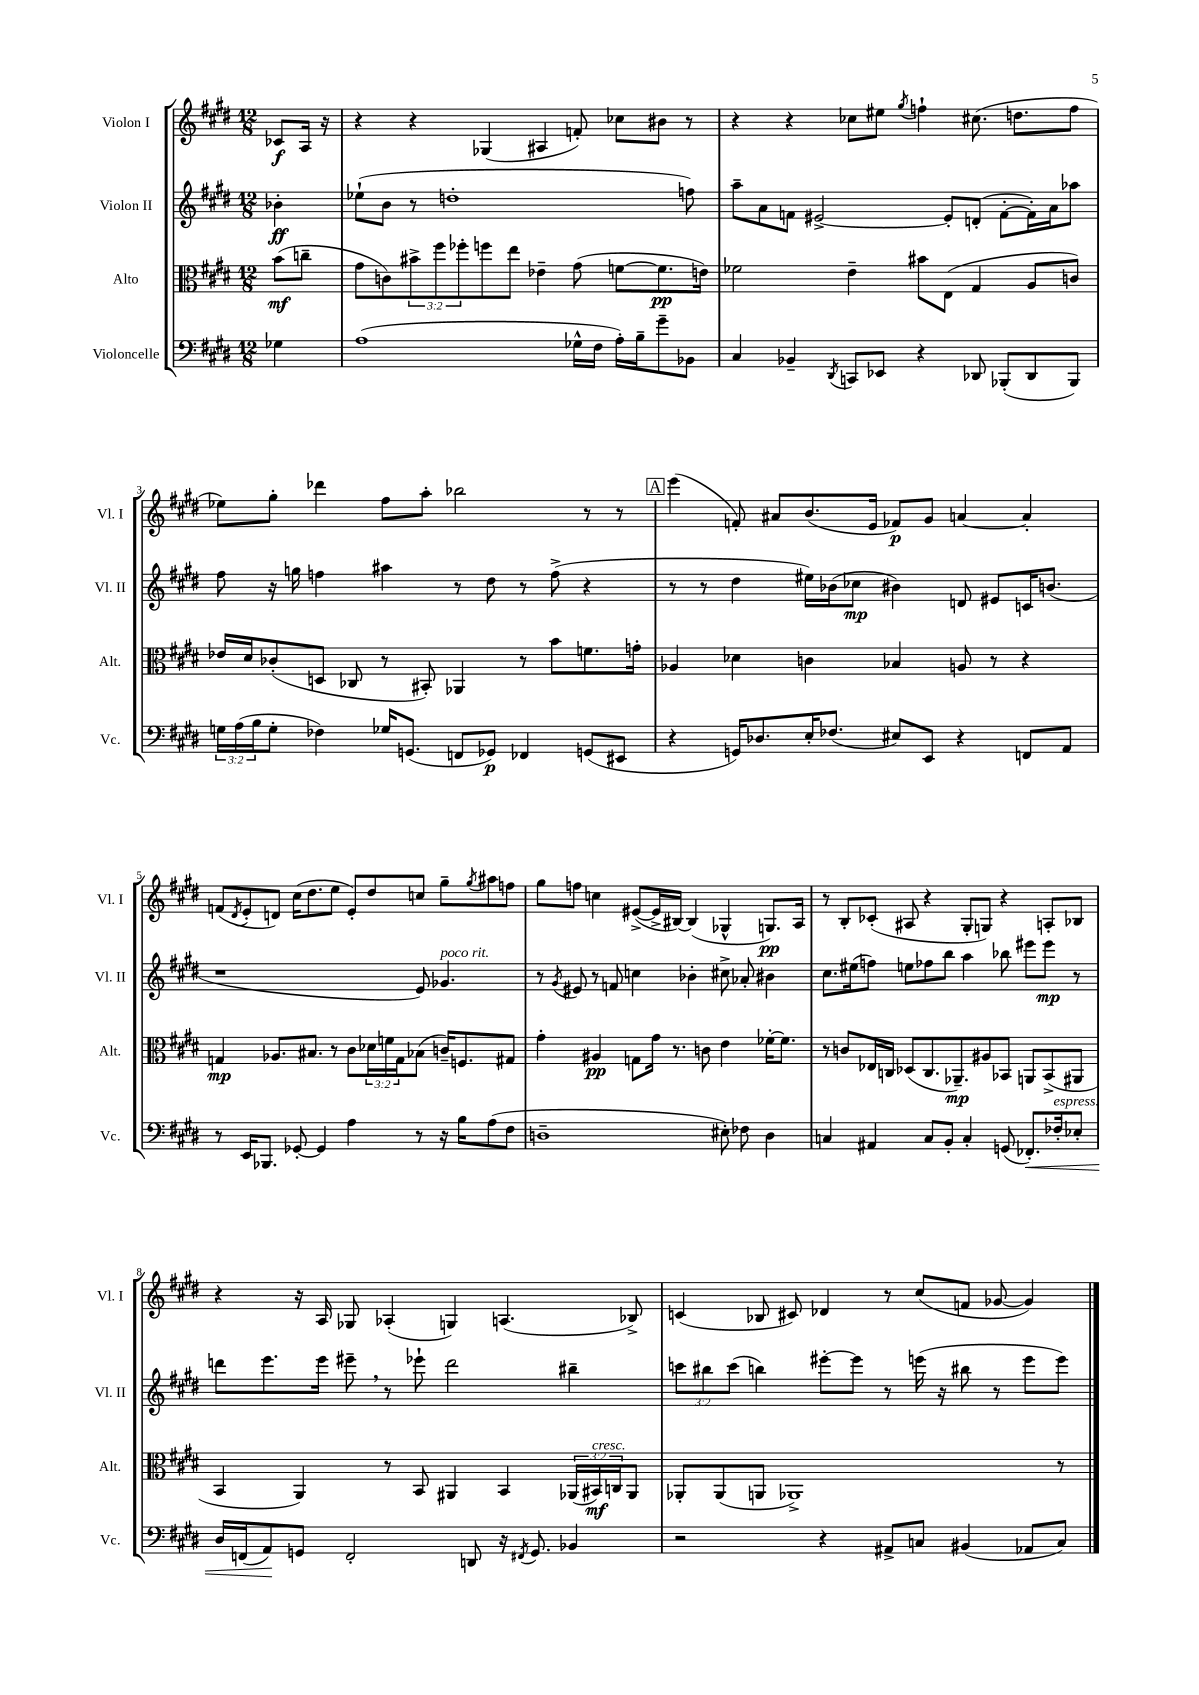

**kern	**kern	**kern	**kern
*staff4	*staff3	*staff2	*staff1
*clefF4	*clefC3	*clefG2	*clefG2
*k[f#c#g#d#]	*k[f#c#g#d#]	*k[f#c#g#d#]	*k[f#c#g#d#]
*M12/8	*M12/8	*M12/8	*M12/8
4G-	(8b	4b-'	8c-
.	8cc~	.	16A
.	.	.	16r
=	=	=	=
(1A	8g#	(8ee-`	4r
.	8c)	8b	.
.	12b#^	8r	4r
.	12ff#	.	.
.	.	1dd'	.
.	12ff-'	.	.
.	8ff	.	(4G-
.	8ee	.	.
.	4e-~	.	4A#
16G-^^	(8g#	.	8f')
16F#	.	.	.
16A')	[8f	.	8cc-
16B~	.	.	.
8g#~	8.f]	.	8b#
8BB-	.	8ff)	8r
.	16e)	.	.
=	=	=	=
4C#	2f-	8aa~	4r
.	.	8a	.
4BB-~	.	8f	4r
.	.	[2e#^	.
8qDD#	.	.	.
8CC	4e~	.	8cc-
8EE-	.	.	8ee#
.	.	.	8qgg#
4r	8b#	.	4ff`
.	(8E	8e#']	.
8DD-	4G#	(8d'	(8.cc#
(8BBB-'	.	[8f'	.
.	.	.	8.dd
8DD-	8A	16f'])	.
.	.	16a	.
8BBB-)	8c)	8aa-	8ff
=	=	=	=
24G	16e-	8ff#	8ee-)
(24A	.	.	.
.	16d#	.	.
24B	.	.	.
8G'	(8c-'	16r	8gg#'
.	.	16gg	.
4F-)	8D	4ff	4ddd-
.	8C-	.	.
16G-	8r	4aa#	8ff#
(8.GG	.	.	.
.	8BB#')	.	8aa'
8FF	4AA-	8r	2bb-
8GG-)	.	8dd#	.
4FF-	8r	8r	.
.	8b	(8ff^	.
(8GG	8.f	4r	8r
8EE#	.	.	8r
.	16g'	.	.
=	=	=	=
4r	4A-	8r	(4eee
.	.	8r	.
16GG)	4d-	4dd#	8f')
8.D-	.	.	.
.	.	.	8a#
16E'	4c	16ee#)	(8.b
(8.F-	.	(16b-	.
.	.	8cc-	.
.	.	.	16e
8E#)	4B-	4b#)	8f-)
8EE	.	.	8g#
4r	8A	8d	[4a
.	8r	8e#	.
8FF	4r	16c	4a']
.	.	(8.b	.
8AA	.	.	.
=	=	=	=
8r	4G	1r	(8f
.	.	.	8qd#
16EE	.	.	8e'
8.BBB-	.	.	.
.	8.A-	.	8d)
[8GG-'	.	.	(16cc#
.	8.B#	.	8.dd#
4GG-]	.	.	.
.	8r	.	8ee
4A	8c#	.	8e')
.	24d-	.	8dd#
.	24f	.	.
.	24G	.	.
8r	(8B-	8e)	8cc
16r	16c~)	4.g-	8gg#~
16B	8.F	.	.
.	.	.	8qgg#
(8A	.	.	8aa#
8F#	8G#	.	8ff
=	=	=	=
1D~	4g#'	8r	8gg#
.	.	8qg#	.
.	.	8e#	8ff
.	4A#	8r	4cc
.	.	8f	.
.	8G	4cc	([8e#^
.	16g#	.	16e#^]
.	8.r	.	[16B#)
.	.	4b-'	(4B#]
.	8c	.	.
8E#')	4e	8cc#^	4G-^^
8F-	.	8a-'	.
4D	[16f-'	4b#	8.G)
.	8.f-]	.	.
.	.	.	16A
=	=	=	=
4C	8r	8.cc#	8r
.	8c	.	8B'
.	.	(16ee#	.
4AA#	16E-	8ff)	(8c-'
.	16C	.	.
.	(8D-	8ee	8A#
8C	8.C	8ff-	4r
8BB'	.	8bb	.
.	8.AA-~)	.	.
4C'	.	4aa	8G#'
.	8A#	.	8G)
(8GG	8BB-	8bb-	4r
8.FF-')	8AA	8eee#	.
.	(8BB-^	8eee#	8A'
16F-'	.	.	.
8E-'	8AA#	8r	8B-
=	=	=	=
16D#	4BB	8ddd	4r
(16FF	.	.	.
8AA)	.	8.eee	.
8GG	4AA)	.	16r
.	.	16eee	16A
2FF'	.	8eee#~	8G-
.	8r	8r	(4A-'
.	8BB	8eee-`	.
.	4AA#	2ddd	4G)
8DD	.	.	.
16r	4BB	.	(4.A
8qFF#	.	.	.
8.GG	.	.	.
4BB-	(24AA-	4bb#~	.
.	24BB#)	.	.
.	24C	.	.
.	8AA-	.	8B-^)
=	=	=	=
2r	8AA-'	12ccc	(4c
.	.	12bb#	.
.	(8AA-	.	.
.	.	(12ccc	.
.	8AA	4bb)	8B-
.	1AA-^)	.	8c#)
4r	.	[8eee#'	4d-
.	.	8eee#]	.
8AA#^	.	8r	8r
8C	.	(16eee	(8cc#
.	.	16r	.
(4BB#	.	8bb#	8f
.	.	8r	[8g-
8AA-	.	8eee	4g-])
8C)	8r	8eee)	.
==	==	==	==
*-	*-	*-	*-
